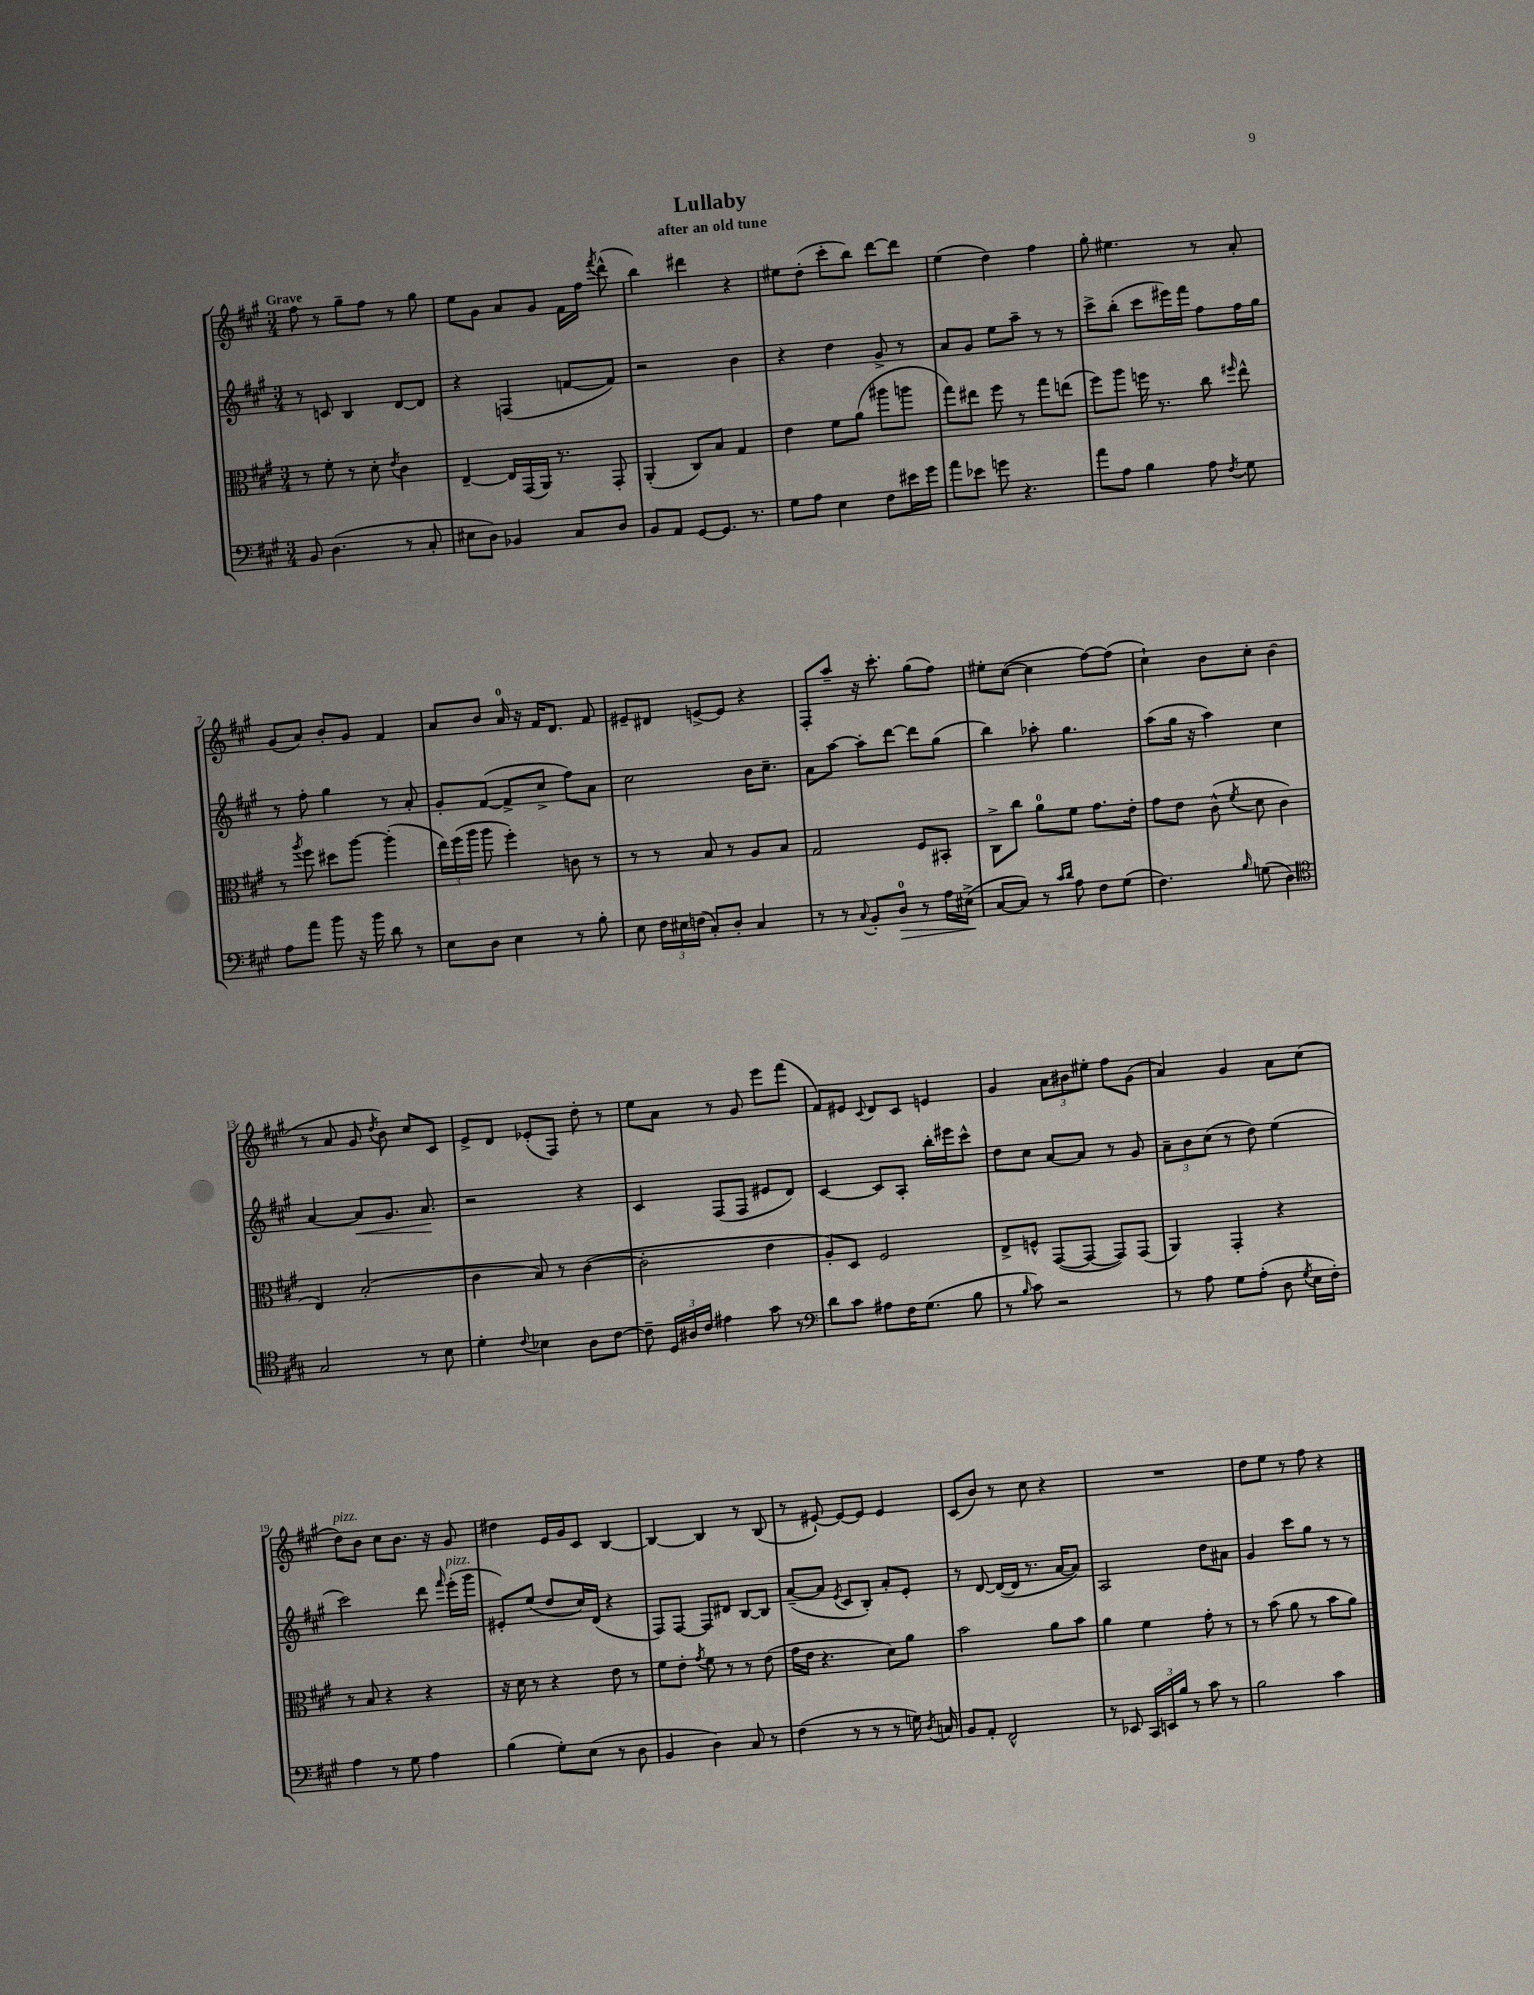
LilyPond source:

\header { title = "Lullaby" subtitle = "after an old tune" }
<<
\new StaffGroup <<
\new Staff = "s0" {
    \clef treble \key a \major \numericTimeSignature \time 3/4 \tempo "Grave"
    \autoBeamOff fis''8 r8 gis''8[-- fis''8] r8 gis''8 |
    e''8[ gis'8] a'8[ gis'8] fis'16[ fis''16] \acciaccatura { fis'''8 } d'''8-^( |
    b''4) dis'''4 r4 |
    eis''8[ d''8]-.( cis'''8[-. b''8]) d'''8[~ d'''8] |
    e''4( d''4) fis''4 |
    gis''8-. eis''4. r8 a'8-. |
    gis'8[( a'8]) b'8[-. gis'8] fis'4 |
    a'8[ b'8] a'16-0 r16 fis'16[ d'8.] fis'8 |
    eis'8[-- dis'8] e'8[~-> e'8] r4 |
    fis8[-. a''8]-- r16 cis'''8.-. gis''8[( fis''8]) |
    eis''8[-. cis''8]~( cis''4 fis''8[~) fis''8]( |
    cis''4-!) b'8[ cis''8]-. b'4( |
    r8 a'8 gis'8 \acciaccatura { d''8 } b'8) cis''8[ cis'8] |
    e'8[-> d'8] ees'8[-.( fis8]) d''8-. r8 |
    e''8[ a'8] r8 gis'8 e'''8[ fis'''8]( |
    fis'8[) eis'8] \appoggiatura { cis'8 } d'8[ cis'8] e'4 |
    gis'4 \tuplet 3/2 { a'8[ bis'8 eis''8]-. } fis''8[ gis'8]( |
    a'4) gis'4 a'8[ cis''8]( |
    d''8[^\markup { \italic "pizz." }) b'8] cis''8[ b'8.] r16 gis'8 |
    dis''4 e'16[ gis'16 cis'8] b4~ |
    b4~ b4 r8 b8( |
    r8 eis'8~-!) eis'8[~ eis'8] eis'4 |
    cis'8[( b'8]) r8 cis''8 r4 |
    R2. |
    d''8[ e''8] r8 fis''8 r4 \bar "|." |
}
\new Staff = "s1" {
    \clef treble \key a \major \numericTimeSignature \time 3/4
    \autoBeamOff r8 c'8 b4 d'8[~ d'8] |
    r4 f4( f'8[~ f'8]) |
    r2 b'4 |
    r4 d''4 gis'8-> r8 |
    a'8[ gis'8] e''8[ a''8]-- r8 r8 |
    cis'''8[-> b''8]-.( cis'''8[ eis'''16) fis'''16] fis''8[ fis''16 gis''16] |
    r8 fis''8-. gis''4 r8 a'8-. |
    gis'8[-. fis'8]~( fis'8[-> cis''8]-> fis''8[) a'8] |
    cis''2 b'16[ cis''8.]-- |
    a'8[ a''8]~ a''8[-. d'''8]~ d'''8[ gis''8]( |
    b''4) aes''8-. gis''4. |
    a''8[( gis''16] r16 a''4) cis''4 |
    a'4~ a'8[\< gis'8.] a'8.\! |
    r2 r4 |
    cis'4 fis8[( fis8] eis'8[ d'8]) |
    cis'4~ cis'8[ a8]-. b''16[-. eis'''16 cis'''8]-^ |
    d''8[ cis''8] a'8[~ a'8] r8 gis'8 |
    \tuplet 3/2 { a'8[-- b'8 cis''8]( } r8 d''8) e''4( |
    cis'''2) d'''8 \grace { fis'''16 } e'''16[-.^\markup { \italic "pizz." }( gis'''16] |
    eis'8[-.) e''8]( d''8[ cis''16) d'16]( r4 |
    fis8[) fis8]~ fis8[ dis'8] b8[~ b8] |
    a'8[~--( a'8] \acciaccatura { e'8 } cis'8[ b8]-.) a'8[-. e'8]-. |
    r8 d'8~ d'16[~( d'16] r8. a'16[~ a'8]) |
    a2 d''8[ ais'8] |
    gis'4 cis'''8[ gis''8] r8 r8 \bar "|." |
}
\new Staff = "s2" {
    \clef alto \key a \major \numericTimeSignature \time 3/4
    \autoBeamOff r8 fis'8-. r8 d'8-. \acciaccatura { e'8 } cis'4 |
    e4~-- e16[ gis,16( a,16]) r8. gis,8-. |
    a,4-.( cis8[) b8] gis4 |
    e'4 fis'8[ a'8]( ais''8[ a''8] |
    gis''8[) eis''8] fis''8 r8 gis''8[ e''8]( |
    fis''8[) a''8] f''16 r8. cis''8 \grace { fis''16 } e''8-^ |
    r8 \acciaccatura { a''8 } fis''8 dis''8[ a''8]~ a''4-.( |
    \tuplet 3/2 { e''16[) fis''16( a''16] } a''8 fis''4-.) c'8 r8 |
    r8 r8 b8 r8 a8[ b8] |
    gis2 fis8[ bis,8]-. |
    cis8[-> cis''8] a'8[-0 fis'8] gis'8.[ e'16]-. |
    gis'8[ e'8] cis'8-^( \acciaccatura { fis'8 } d'8 cis'4 |
    e4) b2-.( |
    cis'4 b8) r8 cis'4~( |
    cis'2-. e'4 |
    a8[-.) d8] fis2 |
    e8[-> f8]-^ gis,8[~( gis,8]~ gis,8[) gis,8]( |
    a,4) gis,4-. r4 |
    r8 b8 r4 r4 |
    r16 d'16 r8 r4 e'8 r8 |
    fis'8[ e'8]-. \acciaccatura { gis'8 } fis'8 r8 r8 e'8( |
    gis'16[ e'16] r4. d'8[) a'8] |
    b'2 a'8[ b'8] |
    a'4 fis'4 gis'8-. r8 |
    r8 b'8( a'8 r8 b'8[ a'8]) \bar "|." |
}
\new Staff = "s3" {
    \clef bass \key a \major \numericTimeSignature \time 3/4
    \autoBeamOff b,8 d4.( r8 cis8-. |
    eis8[ d8]) bes,4 cis8[ d8] |
    b,8[ a,8] gis,8[~ gis,8.] r8. |
    gis8[ a8] e4 fis8[ eis'16 gis'16] |
    a'8[ ees'8] g'8 r4. |
    a'8[ a8] b4 a8 \acciaccatura { fis8 } gis8 |
    a8[ a'8] b'8 r16 b'16 d'8 r8 |
    e8[ d8] e4 r8 b8-. |
    e8 \tuplet 3/2 { fis16[ eis16 f16]( } cis8[-.) d8]-. cis4 |
    r8 r8 \appoggiatura { cis8 } b,8[-. d8]-0\> r8 a16[ eis16]->\!( |
    cis8[~ cis8]) r8 \grace { cis'16[ d'16] } a8 fis8[ gis8]( |
    fis4.) \grace { b16 } g8( d4) |
    \clef tenor gis2 r8 b8 |
    d'4-. \appoggiatura { cis'8 } bes4 a8[ cis'8]~ |
    cis'8-- \tuplet 3/2 { d16[ ais16 cis'16] } eis'4 gis'8 r8 |
    \clef bass d'8[ cis'8] ais8[ fis16 gis8.]( b8 |
    r8 \grace { b16 } cis'8) r2 |
    r8 a8 gis8[ a8]-.( d8 \acciaccatura { gis8 } e16[ fis16]-.) |
    a4 r8 gis8 a4 |
    b4( gis8[-.) e8]( r8 d8 |
    b,4 d4) cis8 r8 |
    fis4( r8 r8 r8 g16) \acciaccatura { d8 } c16 |
    b,8[ a,8]-. fis,2-^ |
    r8 ees,8 \tuplet 3/2 { cis,16[ e,16 b16] } r8 cis'8 r8 |
    b2 cis'4 \bar "|." |
}
>>
>>
